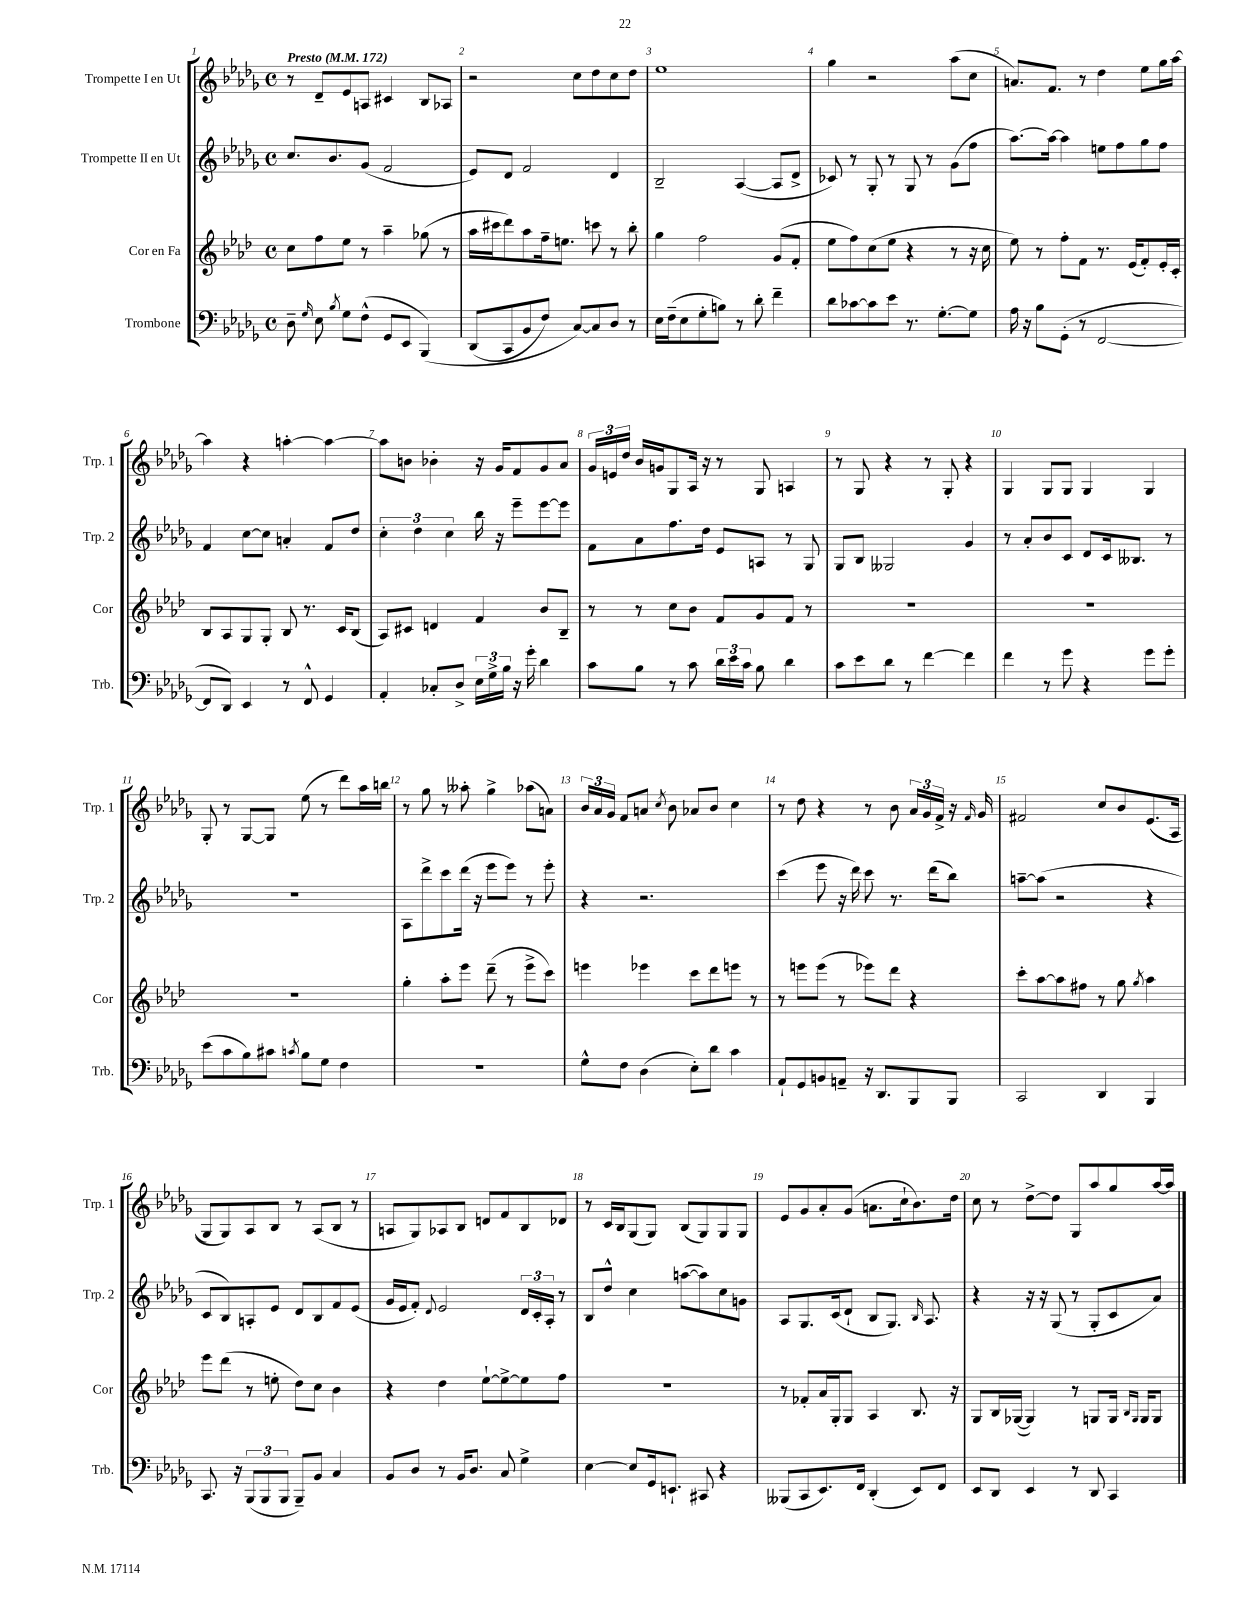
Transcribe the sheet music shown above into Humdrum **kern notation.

**kern	**kern	**kern	**kern
*staff4	*staff3	*staff2	*staff1
*clefF4	*clefG2	*clefG2	*clefG2
*k[b-e-a-d-g-]	*k[b-e-a-d-]	*k[b-e-a-d-g-]	*k[b-e-a-d-g-]
*M4/4	*M4/4	*M4/4	*M4/4
*met(c)	*met(c)	*met(c)	*met(c)
*MM172	*MM172	*MM172	*MM172
8D-~	8cc	8.cc	8r
16qqG-	.	.	.
8E-	8ff	.	8d-~
.	.	8.b-	.
8qB-	.	.	.
8G-	8ee-	.	8e-
(8F^^	8r	(8g-	8A
8GG-	4aa-~	2f	4c#
8EE-	.	.	.
&(4BBB-)	(8gg-	.	8B-
.	8r	.	8A-
=	=	=	=
(8DD-	16aa-	8e-)	2r
.	16ccc#	.	.
8CC	8ddd-)	8d-	.
8BB-	8aa-	2f	.
8F)	16ff~	.	.
.	8.ee	.	.
[8C&)	.	.	8cc
8C]	8ccc	.	8dd-
8D-	8r	4d-	8cc
8r	8bb-'	.	8dd-
=	=	=	=
16E-	4gg	2B-~	1ee-
(16F~	.	.	.
8E-	.	.	.
8G-'	2ff	.	.
8B)	.	.	.
8r	.	([4A-	.
8d-'	.	.	.
4f~	(8g	8A-]	.
.	8f'	8d-^	.
=	=	=	=
8d-	8ee-	8c-)	4gg-
[8c-	8ff)	8r	.
8c-]	(8cc	8G-'	2r
8e-	8ee-	8r	.
8.r	4r	8G-	.
.	.	8r	.
[8.G-'	.	.	.
.	8r	(8g-	(8aa-
8G-]	16r	8ff	8cc
.	16cc	.	.
=	=	=	=
16A-	8ee-)	[8.aa-)	8.a)
16r	.	.	.
8B-	8r	.	.
.	.	16aa-_	8.f
(8GG-'	8ff'	4aa-]	.
8r	8f	.	8r
[2FF	8.r	8ee	4dd-
.	.	8ff	.
.	(16e-	.	.
.	8f')	8gg-	8ee-
.	16e-'	8ff	16gg-
.	16c'	.	[16aa-
=	=	=	=
8FF]	8B-	4f	4aa-]
8DD-)	8A-	.	.
4EE-	8G	[8cc	4r
.	8G'	8cc]	.
8r	8B-	4a'	[4aa'
8FF^^	8.r	.	.
4GG-	.	8f	4aa_
.	16c	.	.
.	(8B-	8dd-	.
=	=	=	=
4AA-'	8A-)	6cc'	8aa]
.	8c#	.	8b
.	.	6dd-	.
8C-'	4d	.	4b-'
.	.	6cc	.
8D-^	.	.	.
24E-	4f	16bb-	16r
24G-^	.	.	.
.	.	16r	16g-
24B-	.	.	.
16r	.	8eee-~	8f
16g-'	.	.	.
4d-	8b-	[8eee-	8g-
.	8B-~	8eee-]	8a-
=	=	=	=
8c	8r	8f	24g-
.	.	.	24e
.	.	.	24dd-
8B-	8r	8a-	16b-
.	.	.	16g
8r	8cc	8.ff	8G-
8c	8b-	.	16A-
.	.	16dd-	16r
24d-	8f	8e-	8r
24e-	.	.	.
24c	.	.	.
8B-	8g	8A	8G-
4d-	8f	8r	4A
.	8r	8G-	.
=	=	=	=
8c	1r	8G-	8r
8e-	.	8B-	8G-
8d-	.	2G--	4r
8r	.	.	.
[4f	.	.	8r
.	.	.	8G-'
4f]	.	4g-	4r
=	=	=	=
4f	1r	8r	4G-
.	.	8a-'	.
8r	.	8b-	8G-
8g-	.	8c	8G-
4r	.	8d-	4G-
.	.	16c	.
.	.	8.B--	.
8g-	.	.	4G-
8g-'	.	8r	.
=	=	=	=
(8e-	1r	1r	8G-'
8c	.	.	8r
8B-)	.	.	[8G-
8c#	.	.	8G-]
8qc	.	.	.
8B-	.	.	(8ee-
8G-	.	.	8r
4F	.	.	8ddd-)
.	.	.	16aa-
.	.	.	16bb
=	=	=	=
1r	4gg'	8A-	8r
.	.	8ddd-^	8gg-
.	8aa-'	8ccc	8r
.	8eee-	(16ddd-	8aa--'
.	.	16r	.
.	(8ddd-~	8eee-	4gg-^
.	8r	8eee-)	.
.	8eee-^	8r	(8aa-
.	8ccc)	8eee-'	8a)
=	=	=	=
8G-^^	4eee	4r	24b-
.	.	.	24a-
.	.	.	24g-
8F	.	.	8f
(4D-	4eee-	2.r	8a
.	.	.	8qcc
.	.	.	8b-
8E-')	8ccc	.	8a-
8d-	8ddd-	.	8b-
4c	8eee	.	4cc
.	8r	.	.
=	=	=	=
8AA-`	8r	(4ccc	8r
8GG-	8eee	.	8dd-
8BB	(8eee	8eee-	4r
8AA~	8r	16r	.
.	.	16ddd-)	.
16r	8eee-)	8ccc	8r
8.DD-	.	.	.
.	8ddd-	8.r	8b-
8BBB-	4r	.	24a-
.	.	.	24g-
.	.	(16ddd-	.
.	.	.	24f^
8BBB-	.	8bb-)	16r
.	.	.	16qqf
.	.	.	16g-
=	=	=	=
2CC	8ccc'	[8aa~	2f#
.	[8aa-	(8aa]	.
.	8aa-]	2r	.
.	8ff#	.	.
4DD-	8r	.	8cc
.	8gg	.	8b-
.	8qgg	.	.
4BBB-	4aa-	4r	&((8.e-
.	.	.	16A-
=	=	=	=
8.CC	8eee-	8c	8G-)
.	(8ddd-	8B-)	8G-&)
16r	.	.	.
(12BBB-	8r	8A'	8A-
12BBB-	.	.	.
.	8ee'	8e-	8B-
12BBB-	.	.	.
8BBB-~)	8dd-)	8d-	8r
8BB-	8cc	8B-	(8A-
4C	4b-	8f	8B-
.	.	(8e-	8r
=	=	=	=
8BB-	4r	16g-	8A
.	.	16e-	.
8D-	.	8f')	8G-)
.	.	8qqd-	.
8r	4dd-	2e-	8A-
16BB-	.	.	8B-
8.D-	.	.	.
.	[8ee-`	.	8d
8C	8ee-^_	.	8f
4G-^	8ee-]	24d-	8B-
.	.	24c'	.
.	.	24A-'	.
.	8ff	8r	8d-
=	=	=	=
[4E-	1r	8B-	8r
.	.	8dd-^^	16c
.	.	.	16B-
8E-]	.	4cc	(8G-
16GG-	.	.	8G-)
8.EE`	.	.	.
.	.	([8aa	(8B-
8CC#	.	8aa])	8G-)
4r	.	8cc	8G-
.	.	8g	8G-
=	=	=	=
(8BBB--	8r	8A-	8e-
8CC	8f-'	8.G-	8g-
8.EE-)	16a-	.	8a-'
.	16G'	(16c	.
.	8G	8d-`	(8g-
16FF	.	.	.
(4DD-'	4A-	8B-	8.a
.	.	8.G-)	.
.	.	.	16cc`
8EE-)	8.B-	.	8.b-)
.	.	16qqB-	.
.	.	8.A-	.
8FF	.	.	.
.	16r	.	16dd-
=	=	=	=
8EE-	8G	4r	8cc
8DD-	16B-	.	8r
.	([16G-	.	.
4EE-	4G-])	16r	[8dd-^
.	.	16r	.
.	.	(8G-	8dd-]
8r	8r	8r	8G-
8DD-	8G	8G-'	8aa-
4CC	16G	8c	8gg-
.	16qqB-	.	.
.	16qqG	.	.
.	16G	.	.
.	8G	8a-)	[16aa-
.	.	.	16aa-]
==	==	==	==
*-	*-	*-	*-
